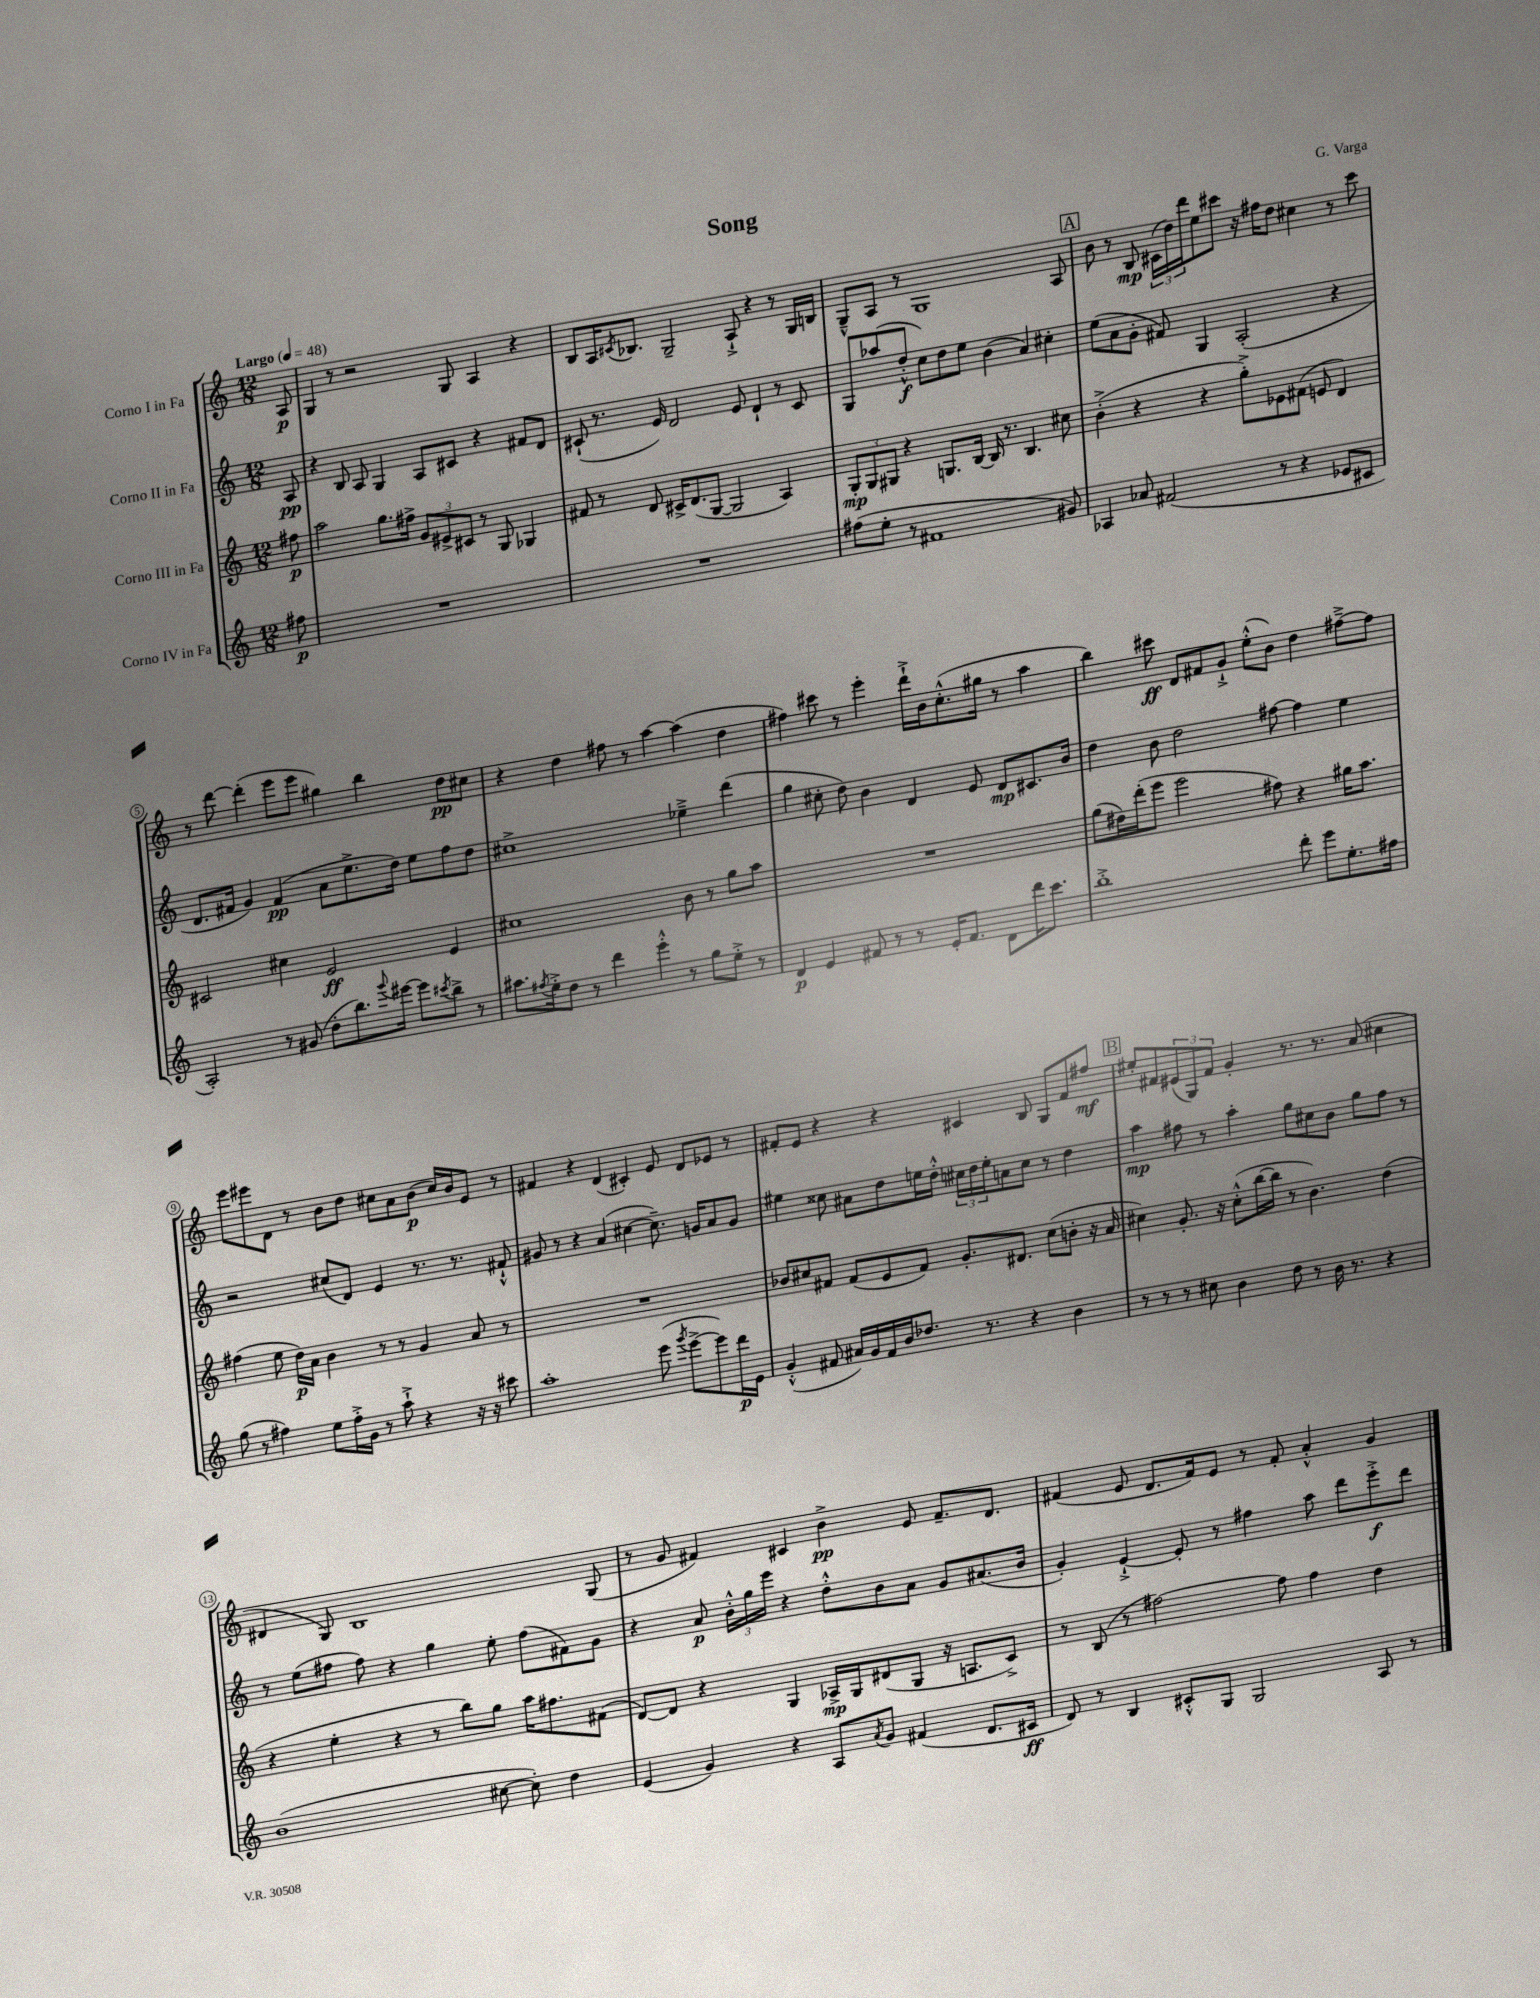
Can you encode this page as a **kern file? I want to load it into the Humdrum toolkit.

**kern	**dynam	**kern	**dynam	**kern	**dynam	**kern	**dynam
*part4	*part4	*part3	*part3	*part2	*part2	*part1	*part1
*staff4	*staff4	*staff3	*staff3	*staff2	*staff2	*staff1	*staff1
*I"Corno IV in Fa	*	*I"Corno III in Fa	*	*I"Corno II in Fa	*	*I"Corno I in Fa	*
*clefG2	*	*clefG2	*	*clefG2	*	*clefG2	*
*k[]	*	*k[]	*	*k[]	*	*k[]	*
*M12/8	*	*M12/8	*	*M12/8	*	*M12/8	*
*MM48	*	*MM48	*	*MM48	*	*MM48	*
=	=	=	=	=	=	=	=
!	!	!	!	!	!	!LO:TX:a:B:t=Largo	!
8ff#X\	p	8ff#X\	p	8A/	pp	8A/	p
=1	=1	=1	=1	=1	=1	=1	=1
1.r	.	2aa\	.	4r	.	4G/	.
.	.	.	.	8B/	.	8r	.
.	.	.	.	8A/	.	2r	.
.	.	8.gg\L	.	4G/	.	.	.
.	.	16ff#X^\Jk	.	.	.	.	.
.	.	12g/L	.	8A/L	.	.	.
.	.	12e#X^/	.	.	.	.	.
.	.	.	.	8c#X/J	.	8G/	.
.	.	12c#X/J	.	.	.	.	.
.	.	8r	.	4r	.	4A/	.
.	.	8G/	.	.	.	.	.
.	.	4G-X/	.	8f#X/L	.	4r	.
.	.	.	.	8d/J	.	.	.
=2	=2	=2	=2	=2	=2	=2	=2
1.r	.	8f#X/	.	(8c#X`/	.	8B/L	.
.	.	8r	.	8.r	.	16A/K	.
.	.	.	.	.	.	8qc#X/	.
.	.	.	.	.	.	8.B-X/J	.
.	.	8d/	.	.	.	.	.
.	.	.	.	16e/)	.	.	.
.	.	16c#X^/KL	.	2d/	.	2G~/	.
.	.	(8.d/	.	.	.	.	.
.	.	[8G/J	.	.	.	.	.
.	.	2G/]	.	.	.	.	.
.	.	.	.	8e/	.	8A`^/	.
.	.	.	.	4d`/	.	4r	.
.	.	4A/)	.	8r	.	8r	.
.	.	.	.	8c#/	.	16G/LL	.
.	.	.	.	.	.	16Bn/JJ	.
=3	=3	=3	=3	=3	=3	=3	=3
(8ff#X\L	.	12G'/L	mp	8G/L	.	8G~^^/L	.
.	.	12G/	.	.	.	.	.
8ee'\J	.	.	.	(8aa-X/	.	8A/J	.
.	.	12G#X/J	.	.	.	.	.
8r	.	4r	.	8dd'^^/J	f	8r	.
1f#X	.	.	.	8cc\L)	.	1G	.
.	.	8.Gn/L	.	8dd\	.	.	.
.	.	.	.	8ee\J	.	.	.
.	.	[16B/Jk	.	.	.	.	.
.	.	16B/]	.	(4b\	.	.	.
.	.	8.r	.	.	.	.	.
.	.	4.B/	.	4a/)	.	.	.
.	.	.	.	4cc#X'\	.	.	.
8g#X/)	.	8cc#X\	.	.	.	8A/	.
!!LO:REH:place=s1:t=A
=4	=4	=4	=4	=4	=4	=4	=4
4A-X/	.	(4b'^\	.	(8ee\L	.	8b\	.
.	.	.	.	8a\	.	8r	.
8a-X/	.	4r	.	8g'\J	.	8B/	mp
(2f#X/	.	.	.	8f#X/)	.	(24c#X\LL	.
.	.	.	.	.	.	24dd\)	.
.	.	.	.	.	.	24ddd\J	.
.	.	4r	.	4G/	.	8ee\	.
.	.	.	.	.	.	8ccc#X\J	.
.	.	8gg'^\L)	.	(2A'/	.	16r	.
.	.	.	.	.	.	16ff#X\KL	.
8r	.	8e-X\	.	.	.	8dd\J	.
4r	.	(8f#X\J	.	.	.	4cc#X\	.
.	.	8en/	.	.	.	.	.
8e-X/L	.	4d/)	.	4r	.	8r	.
8c#X/J	.	.	.	.	.	8ccc#\	.
!!LO:LB:g=z
=5	=5	=5	=5	=5	=5	=5	=5
2A'/)	.	2c#X/	.	8.d/L	.	8r	.
.	.	.	.	.	.	[8ddd\	.
.	.	.	.	16f#X/Jk	.	.	.
.	.	.	.	4g/)	.	(4ddd'\]	.
8r	.	4cc#X\	.	(4f#/	pp	8eee\L	.
(8g#X/	.	.	.	.	.	8eee\J	.
8dd'\L	.	2e/	ff	8a\L	.	4gg#X\)	.
8.bb\)	.	.	.	8.ee^\	.	.	.
.	.	.	.	.	.	4bb\	.
8qqggg/	.	.	.	.	.	.	.
[16eee#X\Jk	.	.	.	16dd\Jk)	.	.	.
8eee#\L]	.	.	.	8ee\L	.	.	.
8qccc#X/	.	.	.	.	.	.	.
8bb^\J	.	4e/	.	8ff\	.	8dd\L	pp
8r	.	.	.	8dd\J	.	8cc#X\J	.
=6	=6	=6	=6	=6	=6	=6	=6
8.aa#X\L	.	1cc#X	.	1cc#X^	.	4r	.
8qff#X/	.	.	.	.	.	.	.
16ee'^\k	.	.	.	.	.	.	.
8dd\J	.	.	.	.	.	4dd\	.
8r	.	.	.	.	.	.	.
4ddd\	.	.	.	.	.	8ff#X\	.
.	.	.	.	.	.	8r	.
4eee'^^\	.	.	.	.	.	[4aa\	.
8r	.	8b\	.	4ee-X~^\	.	(4aa\]	.
8gg\L	.	8r	.	.	.	.	.
8ee'^\J	.	8gg\L	.	(4ddd\	.	4dd\	.
8r	.	8aa\J	.	.	.	.	.
=7	=7	=7	=7	=7	=7	=7	=7
4d/	p	1.r	.	4gg\	.	4ff#X\)	.
4e/	.	.	.	8cc#X'\	.	8ccc#X\	.
.	.	.	.	8dd\)	.	8r	.
8f#X/	.	.	.	4b\	.	4eee'\	.
8r	.	.	.	.	.	.	.
8r	.	.	.	4d/	.	16ddd`^\LL	.
.	.	.	.	.	.	16b\J	.
16e'/KL	.	.	.	.	.	(8.cc'^^\	.
8.f#/J	.	.	.	.	.	.	.
.	.	.	.	8e/	.	.	.
.	.	.	.	.	.	16gg#X\Jk	.
8d\L	.	.	.	8d/L	mp	8r	.
16ddd\K	.	.	.	8.c#X/	.	4aa\	.
8.ccc\J	.	.	.	.	.	.	.
.	.	.	.	16b/Jk	.	.	.
=8	=8	=8	=8	=8	=8	=8	=8
1bb'^	.	(8gg\L	.	4dd\	.	4bb\)	.
.	.	16dd#X\L)	.	.	.	.	.
.	.	(16ddd'\J	.	.	.	.	.
.	.	8eee\J	.	8b\	.	8ccc#X\	ff
.	.	2eee\	.	2dd\	.	8d/L	.
.	.	.	.	.	.	8f#X/	.
.	.	.	.	.	.	8g`^/J	.
.	.	.	.	.	.	(8ee'^^\L	.
.	.	8ff#X\)	.	[8ff#X\	.	8b\J)	.
8ddd'\	.	4r	.	4ff#\]	.	4dd\	.
8eee\L	.	.	.	.	.	.	.
8.ee'\	.	16gg#X\KL	.	4ee\	.	[8ff#X~^\L	.
.	.	8.aa\J	.	.	.	.	.
.	.	.	.	.	.	8ff#\J]	.
16ff#X\Jk	.	.	.	.	.	.	.
!!LO:LB:g=z
=9	=9	=9	=9	=9	=9	=9	=9
(8gg\	.	(4ff#X\	.	2r	.	8eee\L	.
8r	.	.	.	.	.	8eee#X\	.
4ff#X\)	.	8ee\	.	.	.	8d\J	.
.	.	16dd\LL)	p	.	.	8r	.
.	.	16a\JJ	.	.	.	.	.
8ee\L	.	4b\	.	(8cc#X/L	.	8b\L	.
16ff#'^\L	.	.	.	8d/J)	.	8dd\J	.
16g\JJ	.	.	.	.	.	.	.
8r	.	8r	.	4e/	.	8cc#X\L	.
8aa`^\	.	8r	.	.	.	8a\	.
4r	.	4g/	.	8.r	.	(8b\J	p
.	.	.	.	.	.	16cc#/LL)	.
.	.	.	.	8.r	.	16b/J	.
16r	.	8a/	.	.	.	8e/J	.
16r	.	.	.	.	.	.	.
8ccc#X\	.	8r	.	8f#X`^^/	.	8r	.
=10	=10	=10	=10	=10	=10	=10	=10
1aa'	.	1.r	.	8g#X/	.	4f#X/	.
.	.	.	.	8r	.	.	.
.	.	.	.	4r	.	4r	.
.	.	.	.	(4a/	.	(4d/	.
.	.	.	.	[4cc#X\	.	4c#X'/)	.
(8eee\	.	.	.	8.cc#~\])	.	8e/	.
8qggg/	.	.	.	.	.	.	.
[8eee^\L	.	.	.	.	.	8d/L	.
.	.	.	.	16gn/KL	.	.	.
8eee\])	.	.	.	8a/	.	8e-X/J	.
16ddd\L	p	.	.	8g/J	.	8r	.
16e\JJ	.	.	.	.	.	.	.
=11	=11	=11	=11	=11	=11	=11	=11
(4g'^^/	.	8b-X/L	.	4ee#X\	.	8f#X'/L	.
.	.	8cc#X/	.	.	.	8e/J	.
8f#X/	.	8f#X/J	.	8cc##X\	.	4r	.
16a#X/LL)	.	(8f#/L	.	8a#X\L	.	.	.
16g/	.	.	.	.	.	.	.
16f#/	.	8e/	.	8dd\	.	4r	.
16b/J	.	.	.	.	.	.	.
8.dd-X/J	.	8f#/J)	.	16een\L	.	.	.
.	.	.	.	16dd'^^\JJ	.	.	.
.	.	8.g'/L	.	24cc#X\LL	.	4c#X/	.
.	.	.	.	24dd\	.	.	.
8.r	.	.	.	.	.	.	.
.	.	.	.	24ee'\J	.	.	.
.	.	.	.	8an\	.	.	.
.	.	8.d#X/J	.	.	.	.	.
4r	.	.	.	8cc#\J	.	8B/	.
.	.	(8cc#\L	.	8r	.	8G/L	.
4b\	.	8bn'\J	.	4dd\	.	8f#/	.
.	.	16r	.	.	.	8ff#X/J	mf
.	.	16a/	.	.	.	.	.
!!LO:REH:place=s1:t=B
=12	=12	=12	=12	=12	=12	=12	=12
8r	.	4cc#X\)	.	4aa\	mp	8ee#X'/L	.
8r	.	.	.	.	.	8f#X/	.
8r	.	8.g'/	.	8ff#X\	.	(12e#X/	.
.	.	.	.	.	.	12G/)	.
8cc#X\	.	.	.	8r	.	.	.
.	.	.	.	.	.	12f#/J	.
.	.	16r	.	.	.	.	.
4b\	.	(8cc#'^^\L	.	4aa'\	.	4g'/	.
.	.	[16bb\L	.	.	.	.	.
.	.	16bb\JJ]	.	.	.	.	.
8dd\	.	8r	.	8gg\L	.	8.r	.
8r	.	4.b\)	.	8cc#X\	.	.	.
.	.	.	.	.	.	8.r	.
16b\	.	.	.	8b\J	.	.	.
8.r	.	.	.	.	.	.	.
.	.	.	.	8gg\L	.	(8a/	.
4r	.	(4dd\	.	8ff#\J	.	4cc#X\	.
.	.	.	.	8r	.	.	.
!!LO:LB:g=z
=13	=13	=13	=13	=13	=13	=13	=13
(1b	.	4r	.	8r	.	4d#X/	.
.	.	.	.	(8ee\L	.	.	.
.	.	4ee'\	.	8ff#X\J	.	8G/)	.
.	.	.	.	8ff#\)	.	1B	.
.	.	4r	.	4r	.	.	.
.	.	8r	.	4gg\	.	.	.
.	.	8bb\L)	.	.	.	.	.
[8cc#X\	.	8gg\J	.	8ee'\	.	.	.
8cc#'\])	.	16aa\KL	.	(8ff#\L	.	.	.
.	.	8.ff#X\	.	.	.	.	.
4dd\	.	.	.	8f#X\)	.	.	.
.	.	(8f#X\J	.	8g\J	.	(8G/	.
=14	=14	=14	=14	=14	=14	=14	=14
(4e/	.	[8d/L)	.	4r	.	8r	.
.	.	8d/J]	.	.	.	8g/	.
4g/)	.	4r	.	8a/	p	4f#X/)	.
.	.	.	.	24b'^^\LL	.	.	.
.	.	.	.	24gg\	.	.	.
.	.	.	.	24eee\JJ	.	.	.
4r	.	4G/	.	4r	.	4c#X/	.
8A/L	.	16A-X^/LL	mp	8dd'^^\L	.	4b^\	pp
.	.	16G/J	.	.	.	.	.
8qa/	.	.	.	.	.	.	.
8g/J	.	(8d#X/	.	8b\	.	.	.
(4f#X/	.	8G/J	.	8a\J	.	8e/	.
.	.	16r	.	8g/L	.	8.f#~/L	.
.	.	8.An/L	.	.	.	.	.
8.d/L	.	.	.	(8.a#X/	.	.	.
.	.	.	.	.	.	8.d/J	.
.	.	8c^/J)	.	.	.	.	.
16c#X/Jk	ff	.	.	16b/Jk	.	.	.
=15	=15	=15	=15	=15	=15	=15	=15
8d/)	.	8r	.	4g'/)	.	(4f#X/	.
8r	.	(8B/	.	.	.	.	.
4B/	.	8r	.	[4e`^/	.	8e/	.
.	.	[2ff#X\)	.	.	.	8.d/L	.
8c#X'^^/L	.	.	.	8e'/]	.	.	.
.	.	.	.	.	.	16f#/k)	.
8G/J	.	.	.	8r	.	8e/J	.
2G/	.	.	.	4ff#X\	.	8r	.
.	.	8ff#\]	.	.	.	8f#'/	.
.	.	4ff#\	.	8aa\	.	4a'^^/	.
.	.	.	.	8ddd\L	.	.	.
8A/	.	4dd\	.	8eee'^\	f	4g/	.
8r	.	.	.	8ddd\J	.	.	.
==	==	==	==	==	==	==	==
*-	*-	*-	*-	*-	*-	*-	*-
